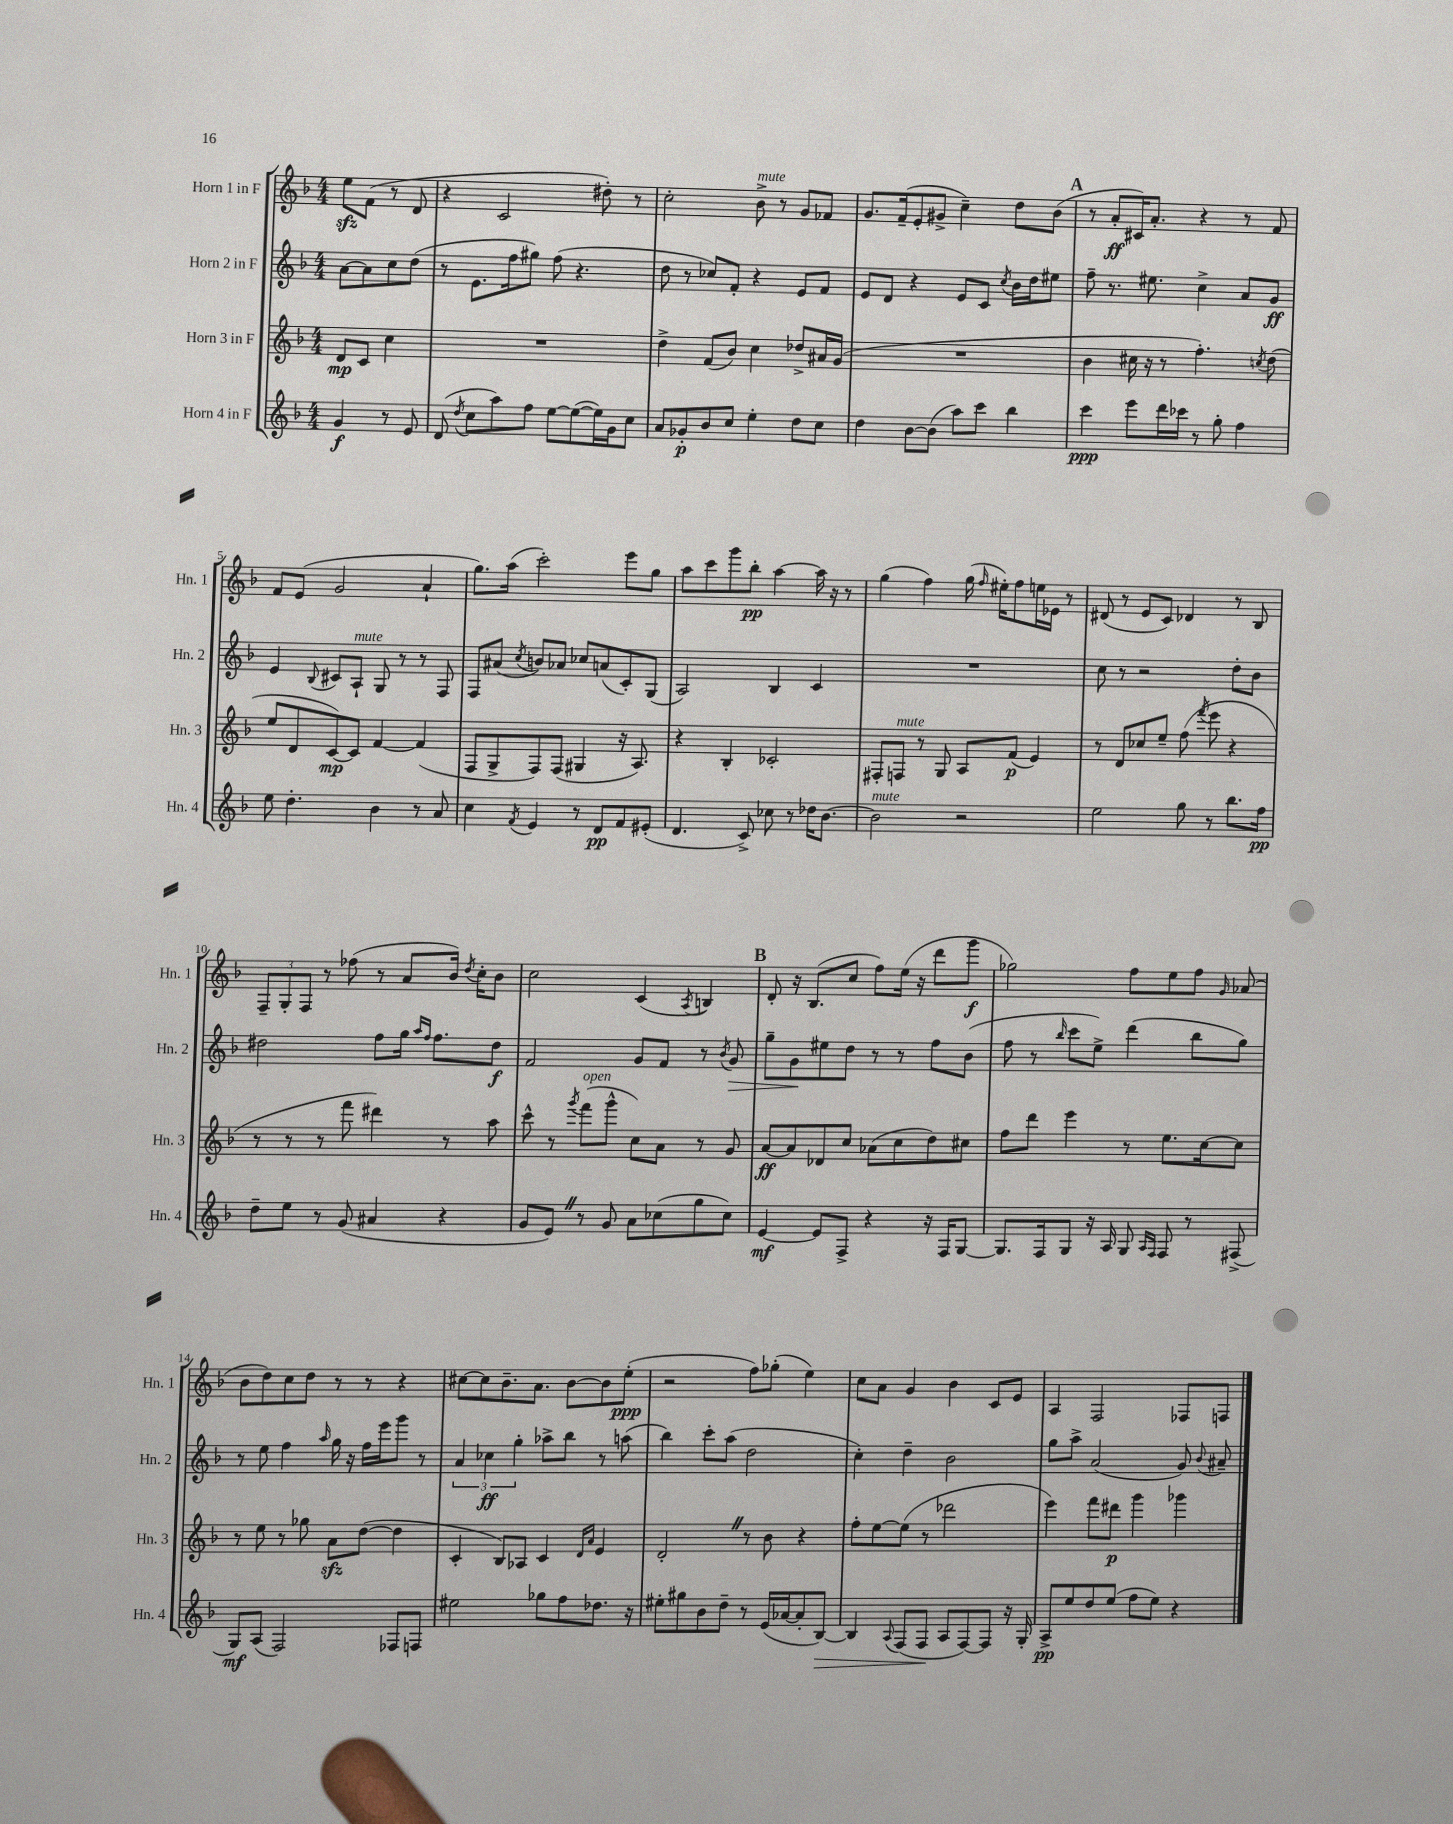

**kern	**kern	**kern	**kern
*staff4	*staff3	*staff2	*staff1
*clefG2	*clefG2	*clefG2	*clefG2
*k[b-]	*k[b-]	*k[b-]	*k[b-]
*M4/4	*M4/4	*M4/4	*M4/4
4g	8d	[8a	8ee
.	8c	8a]	(8f
8r	4cc	8cc	8r
8e	.	(8dd	8d
=	=	=	=
(8d	1r	8r	4r
8qdd	.	.	.
8cc	.	8.e	.
8aa)	.	.	2c
.	.	16ff	.
8ff	.	8gg#)	.
[8ee	.	(8ff	.
(8ee_	.	4.r	.
16ee])	.	.	8dd#')
16g	.	.	.
8cc	.	.	8r
=	=	=	=
8a	4dd^	8dd	2cc'
8g-'	.	8r	.
8b-	(8f	8cc-)	.
8cc	8b-)	8f'	.
4ee'	4cc	4r	8b-^
.	.	.	8r
8dd	8dd-^	8e	8g
8cc	16a#	8f	8f-
.	(16g	.	.
=	=	=	=
4dd	1r	8e	8.g
.	.	8d	.
.	.	.	(16f~
[8b-	.	4r	8e'
(8b-]	.	.	8g#^
8aa)	.	8e	4cc~)
8ccc	.	8c	.
.	.	8qcc	.
4bb-	.	16b-	8dd
.	.	16dd	.
.	.	8ee#	(8b-
=	=	=	=
4ccc	4b-	8ff~	8r
.	.	8.r	8a'
8eee	16cc#	.	16c#)
.	16r	8.ee#	8.a'
16ddd	8r	.	.
16ccc-	.	.	.
8r	4.ff')	4cc^	4r
8gg'	.	.	.
4ff	.	8a	8r
.	8qcc	.	.
.	(8dd	8g	8f
=	=	=	=
8ee	8ee	4e	8f
4.dd'	8d	.	(8e
.	.	8qqB-	.
.	[8c)	8c#	2g
.	8c]	8A`	.
4b-	[4f	8G	.
.	.	8r	.
8r	(4f]	8r	4a`
8a	.	8F	.
=	=	=	=
4cc	8F	8F	8.gg)
.	8G^	(8a#	.
.	.	.	(16aa
8qf	.	8qcc	.
4e	8F)	8b)	2ccc')
.	(8F	8a-	.
8r	4G#	8cc-	.
8d	.	(8a	.
8f	16r	8c')	8eee
.	8.A)	.	.
(8e#'	.	(8G	8gg
=	=	=	=
4.d	4r	2A)	8aa
.	.	.	8ccc
.	4B-'	.	8ggg
8c^)	.	.	8bb-'
8cc-	2c-'	4B-	[4aa
8r	.	.	.
16dd-	.	4c	16aa]
[8.b-	.	.	16r
.	.	.	8r
=	=	=	=
2b-]	8F#'	1r	(4gg
.	8F	.	.
.	8r	.	4ff)
.	8G	.	.
2r	8A	.	(16gg
.	.	.	16qqff
.	.	.	16ee#')
.	(8f	.	8ff
.	4e)	.	16ee
.	.	.	16e-
.	.	.	8r
=	=	=	=
2ee	8r	8cc	(8d#
.	8d	8r	8r
.	8cc-	2r	8e
.	8ee~	.	8c)
8gg	(8ff	.	4d-
.	8qfff	.	.
8r	8eee	.	.
8.bb-	4r	8dd'	8r
.	.	8b-	8B-
16ff	.	.	.
=	=	=	=
8dd~	8r	2dd#	12F~
.	.	.	12G'
8ee	8r	.	.
.	.	.	12F
8r	8r	.	8r
(8g	8fff	.	(8ff-
4a#	4ddd#)	8ff	8r
.	.	16gg	8a
.	.	16qqaa	.
.	.	16qqff	.
.	.	8.ff	.
4r	8r	.	16b-)
.	.	.	8qdd
.	.	.	16cc'
.	8aa	8dd#	8b-
=	=	=	=
8g	8ccc^^	2f	2cc
8e)	8r	.	.
.	8qggg	.	.
8r	(8fff	.	.
8g	8ggg^^	.	.
8a	8cc)	8g	(4c
(8cc-	8a	8f	.
.	.	.	8qA
8gg	8r	8r	4B)
.	.	8qb-	.
8cc-)	8g	8g	.
=	=	=	=
[4e	[8a	8gg~	8d'
.	8a]	8g	16r
.	.	.	(8.B-
8e]	8d-	8ee#	.
8F^	8cc	8dd	8cc
4r	(8a-	8r	8ff)
.	8cc	8r	(16ee
.	.	.	16r
16r	8dd)	8ff	8ddd
16F	.	.	.
[8G	8cc#	(8b-	8ggg
=	=	=	=
8.G]	8ff	8ff	2gg-)
.	8ddd	8r	.
16F	.	.	.
.	.	16qqbb-	.
8G	4eee	8ccc	.
16r	.	8ee^)	.
16A	.	.	.
8G	8r	(4ddd	8ff
16qqA	.	.	.
16qqF	.	.	.
8F	8.ee	.	8ee
8r	.	8bb-	8ff
.	[16cc	.	.
.	.	.	16qqg
(8F#^	8cc]	8gg)	(8a-
=	=	=	=
8G)	8r	8r	8b-
(8A	8ee	8ee	8dd)
2F)	8r	4ff	8cc
.	8gg-	.	8dd
.	.	16qqaa	.
.	8a	16gg	8r
.	.	16r	.
.	([8dd	16ff	8r
.	.	16eee	.
8F-	4dd]	8ggg	4r
8F	.	8r	.
=	=	=	=
2ee#	4c'	6a	[8cc#
.	.	.	8cc#]
.	.	6cc-	.
.	8B-)	.	8.b-~
.	.	6gg'	.
.	8A-	.	.
.	.	.	8.a
8gg-	4c	8aa-^	.
8ff	.	8bb-	[8b-
.	16qqd	.	.
.	16qqa	.	.
8.dd-	4e	8r	8b-]
.	.	(8aa	(8ee'
16r	.	.	.
=	=	=	=
8ee#'	2d'	4bb-)	2r
8gg#	.	.	.
8b-	.	8ccc'	.
8dd~	.	(8aa	.
8r	8r	2dd	8ff)
(16e	8b-	.	(8gg-'
[16a-	.	.	.
8a-']	4r	.	4ee)
[8B-)	.	.	.
=	=	=	=
4B-]	8ff'	4cc')	8cc
.	[8ee	.	8a
8qqA	.	.	.
(8F	(8ee]	4dd~	4g
8F	8r	.	.
8A	2ddd-	2b-	4b-
[8F)	.	.	.
8F]	.	.	8c
16r	.	.	8e
16G'	.	.	.
=	=	=	=
8A^	4eee)	8gg	4A
8ee	.	8aa^	.
8dd	8fff	(2a	2F
(8ee	8ddd#	.	.
8ff	4ggg	.	.
8ee)	.	.	.
4r	4ggg-	8g)	8F-
.	.	8qqb-	.
.	.	8a#~	8F
==	==	==	==
*-	*-	*-	*-
